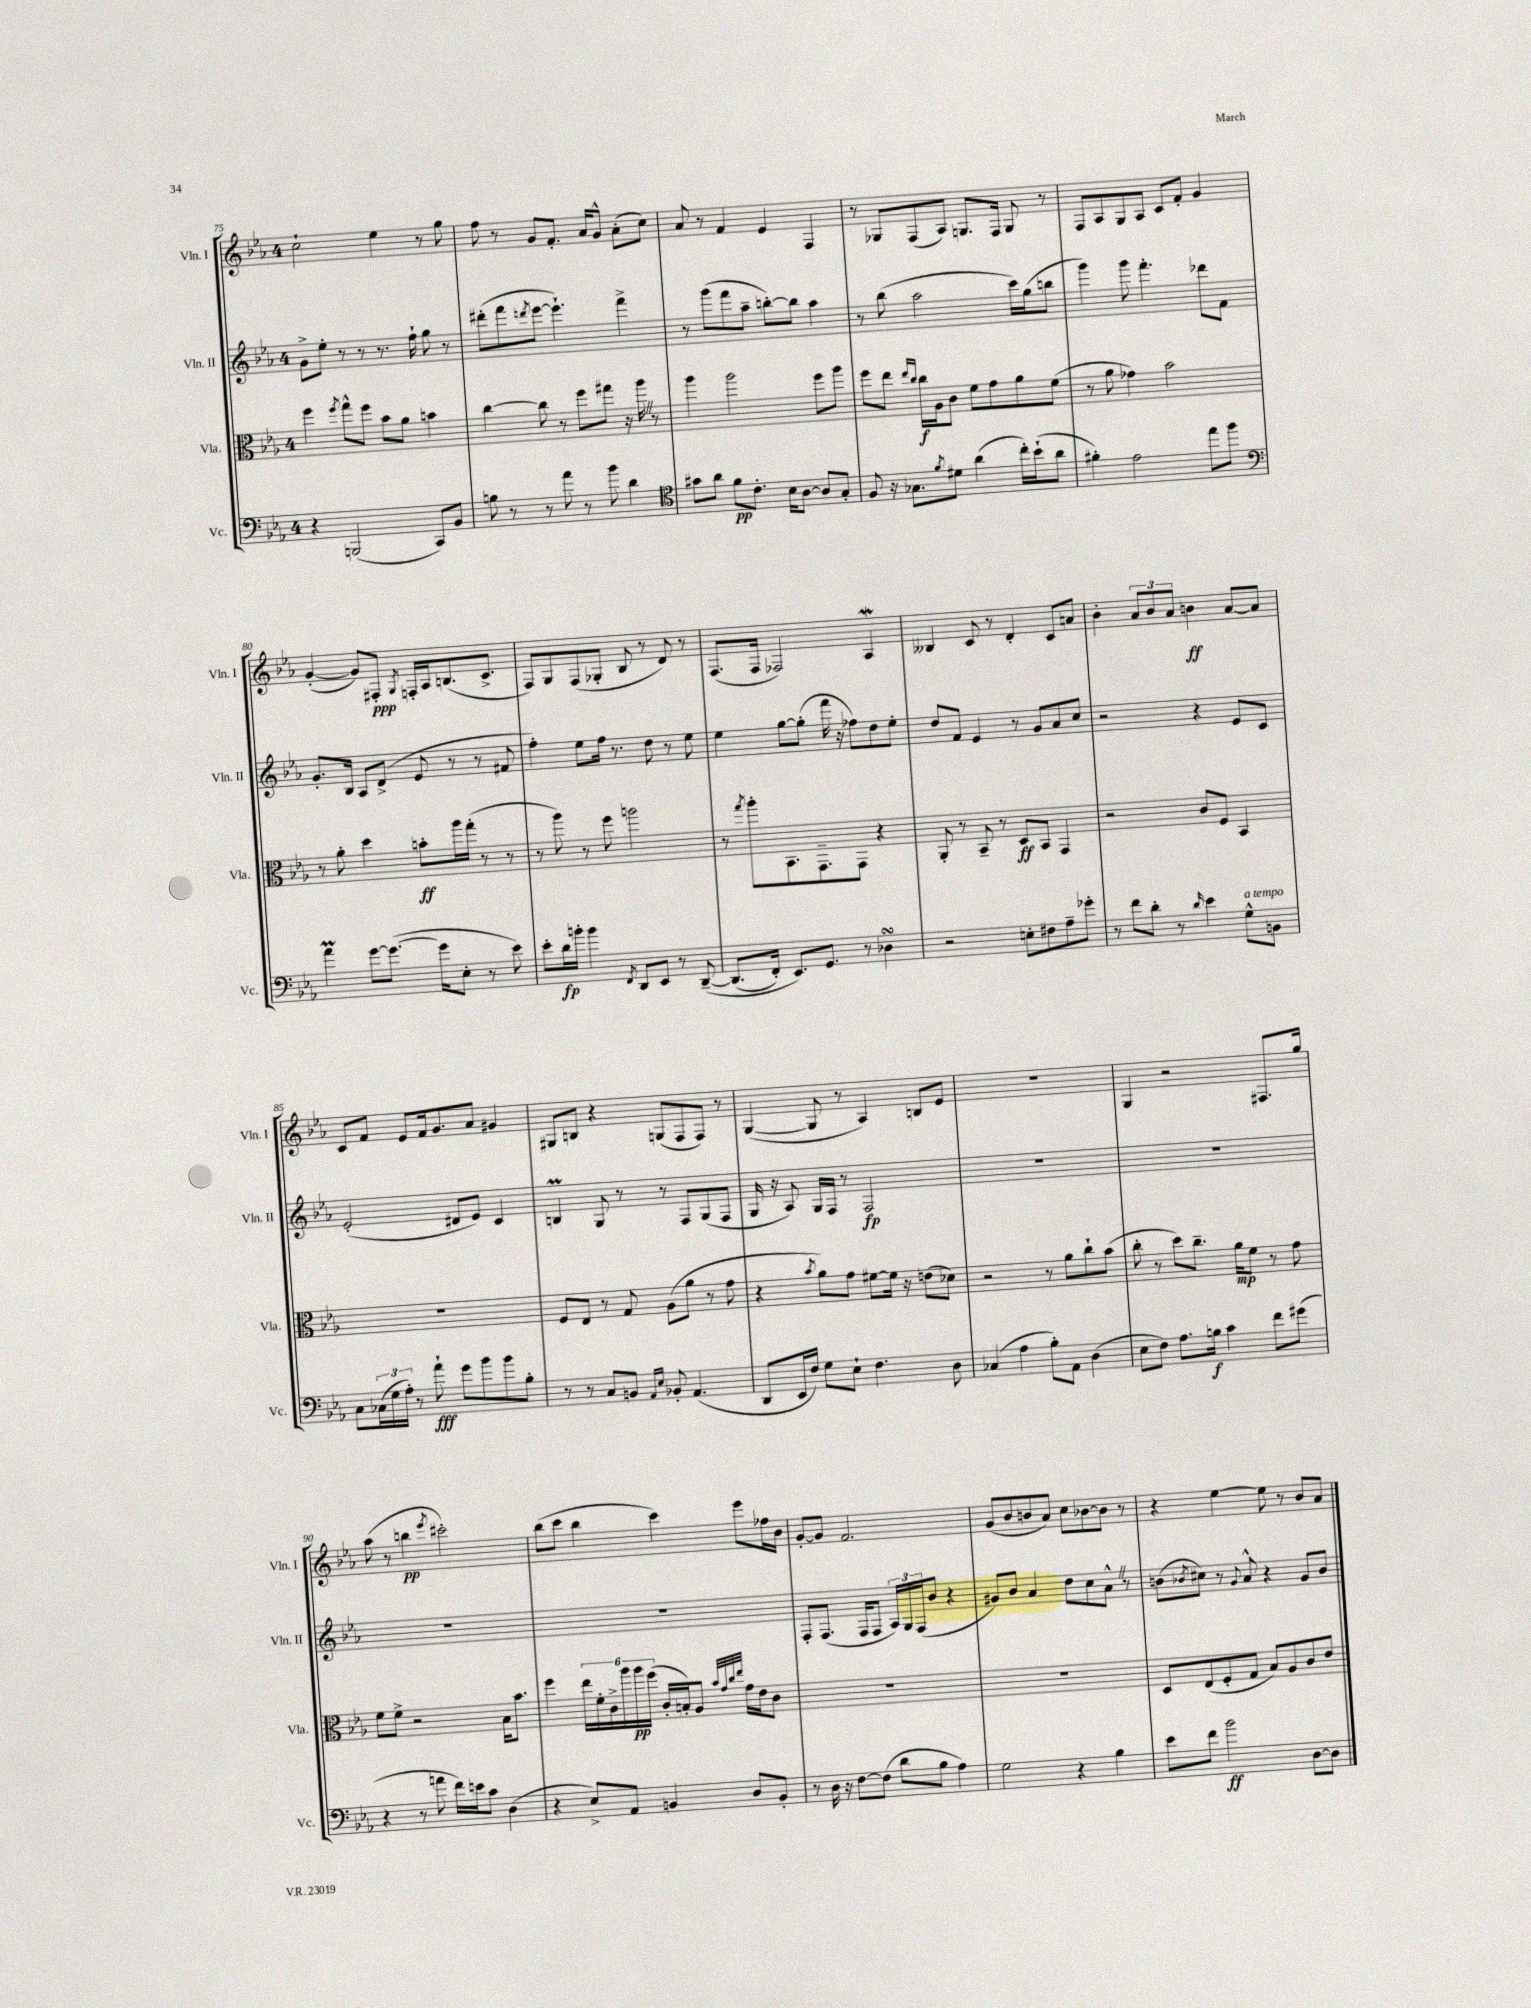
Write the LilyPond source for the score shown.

<<
\new StaffGroup <<
\new Staff = "s0" \with { instrumentName = "Vln. I" shortInstrumentName = "Vln. I" } {
    \clef treble \key ees \major \once \override Staff.TimeSignature.style = #'single-digit \time 4/4
    c''2-! ees''4 r8 g''8 |
    f''8 r8 g'8 f'8.-. aes'16 g'8-^ aes'8-.( c''8) |
    aes'8 r8 f'4 ees'4 f4 |
    r8 ges8 f8( aes8) g8. f16 g8 r8 |
    f8 aes8 g8 aes8 c'8 f'8-. g'4 |
    g'4~-.( g'8) fis8-.\ppp \acciaccatura { g8 } f16-. aes16 b8.( c'8.-> |
    f8) g8 f8( ges8-. bes8 r8 d'8) r8 |
    f8.( f16 fes2) aes4\mordent |
    beses4 c'8 r8 d'4-. c'8 a'8 |
    bes'4-. \tuplet 3/2 { aes'8 bes'8 aes'8 } b'4\ff aes'8~ aes'8 |
    c'8 f'8 ees'8 f'16 g'8. aes'8 gis'4 |
    gis8 b8 r4 g8( f8 f8) r8 |
    g4~( g8 r8 aes4) b8 ees'8 |
    R1 |
    g4 r2 fis8. g''16 |
    aes''8( r8 b''4\pp \acciaccatura { ees'''8 } cis'''2-.) |
    bes''8( c'''8 bes''4 c'''4) ees'''8 fes''16 bes'16 |
    g'8~-. g'8 f'2. |
    g'8( bes'8 b'8 aes'8) c''8 bes'8~ bes'8 r8 |
    r4 ees''4~ ees''8 r8 bes'8 aes'8 \bar "|." |
}
\new Staff = "s1" \with { instrumentName = "Vln. II" shortInstrumentName = "Vln. II" } {
    \clef treble \key ees \major \once \override Staff.TimeSignature.style = #'single-digit \time 4/4
    g'8-> ees''8-. r8 r8 r8. f''16-! g''8 r8 |
    dis'''8-.( f'''8 \acciaccatura { d'''8 } ees'''8~ ees'''4.-!) f'''4-> |
    r8 g'''8( f'''8 aes''8-- b''8~-.) b''8 aes''4 |
    r8 bes''8( aes''2 c'''16) g''16( b''8 |
    g'''4) g'''8 f'''4.-. des'''8 f'8 |
    g'8.-. bes16 aes8 d'8->( ees'8 r8 r8 fis'8 |
    f''4-.) ees''8 f''16 r8. d''8 r8 ees''8 |
    ees''4 g''8~ g''8-.( f'''16 r16 fes''8) d''8 ees''8-. |
    d''8 f'8 ees'4 r8 g'8 aes'8 c''8 |
    r2 r4 ees'8 c'8 |
    ees'2-.( dis'8 ees'8) c'4 |
    b4\prall g8 r8 r8 f8 g8( f8 |
    g16 r16 aes8) g16 f16 r8 f2\fp |
    R1 |
    R1 |
    R1 |
    R1 |
    f8-. f8.( f16 f8 \tuplet 3/2 { aes16) g16 f16( } bes'8 r4 |
    gis'8) bes'8 aes'4 d''8 c''8 aes'8-^ \once \override BreathingSign.text = \markup { \musicglyph "scripts.caesura.straight" } \breathe r8 |
    b'8( \acciaccatura { bes'8 } cis''8) r8 \appoggiatura { g'8 } aes'8-^ r4 g'8 bes'8 \bar "|." |
}
\new Staff = "s2" \with { instrumentName = "Vla." shortInstrumentName = "Vla." } {
    \clef alto \key ees \major \once \override Staff.TimeSignature.style = #'single-digit \time 4/4
    f''4 \acciaccatura { f''8 } g''8-^ f''8 bes'8 aes'8 b'4 |
    c''4~ c''8 r8 f''8 gis''8 r16 aes''16 \once \override BreathingSign.text = \markup { \musicglyph "scripts.caesura.straight" } \breathe r8 |
    aes''4 aes''2 f''8 aes''8 |
    f''8 ees''8 \grace { ees''16 c''16 } c''16\f aes16 c'8 f'8 g'8 aes'8 f'8( |
    r8 aes'8 ges'4) bes'2 |
    r8 aes'8-. d''4 b'8-.\ff aes''16 g''16-.( r8 r8 |
    r8 aes''8) r8 f''8 a''2 |
    r8 \acciaccatura { g''8 } aes''8-. bes,8. g,8.-- g,8 r4 |
    aes,8-. r8 bes,8-- r8 d8\ff bes,8 g,4 |
    r2 c'8 f8 bes,4 |
    R1 |
    f8 ees8 r8 g8 aes8( aes'8 r8 g'8 |
    r4 \acciaccatura { bes'8 } aes'8) g'8 fis'8~ fis'16 r16 e'8( des'8) |
    r2 r8 aes'8 c''8-! bes'8( |
    c''8-. r8 d''8) c''8.-- aes'16\mp f'8 r8 g'8 |
    f'8 f'8-> r2 bes16 bes'8. |
    f''4 \tuplet 6/4 { ees''16 f'16-. c'16-> aes''16 aes''16\pp f''16( } c'16-. b16-.) aes8 \grace { bes'32 g'32 c''32 ees''32 } g'16 ees'16 c'8 |
    R1 |
    R1 |
    d8 ees8( f8-. g8 bes8) aes8 c'8 ees'8 \bar "|." |
}
\new Staff = "s3" \with { instrumentName = "Vc." shortInstrumentName = "Vc." } {
    \clef bass \key ees \major \once \override Staff.TimeSignature.style = #'single-digit \time 4/4
    r4 b,,2( c,8) bes,8 |
    b8 r8 r8 aes'8 r8 bes'8 d'4 |
    \clef tenor gis'8 aes'8 f'8\pp c'8.-. bes16 aes8~ aes8 g8-. |
    f8 r16 ges8. \acciaccatura { f'8 } dis'8 aes'4( c''16-.) bes'16-!( aes'8 |
    fis'4-.) ees'2 ees''8 f''8 |
    \clef bass aes'4\prall g'8~ g'8.~( g'16 ees8-. r8 ees'8) |
    ees'8-. d'16\fp b'16-. b'4 \acciaccatura { f,8 } d,8 ees,8 r8 d,8~--\( |
    d,8.( f,16-.) ees,8.\) g,8. r8 des4\turn |
    r2 e8-. fis8 aes8-- ges'8-. |
    r8 f'8 d'8-. r8 \grace { d'16 } ees'4 g8-^^\markup { \italic "a tempo" } b,8 |
    c8 \tuplet 3/2 { ces16( g16 aes16-.) } r8 aes'8-!\fff g'8 bes'8 bes'8 bes8-. |
    r8 r8 c8 b,8 \grace { aes,16 ees16 } bes,8-. aes,4.( |
    d,8 ees,16 f16) g8 ees8-! f4. d8 |
    ces4( aes4 bes8-.) aes,8 d4( |
    ees8 f8) aes8. b16\f c'4 f'8 gis'8( |
    r4 r8 a'8 f'16) e'16 c'8 d4( |
    r4 ees8->) aes,8 b,4 d8 b,8-. |
    r8 d16 r16 f8~ f8( d'8 bes8 aes4) |
    g2 r4 bes4 |
    ees'8 f'8 bes'2\ff d8~ d8 \bar "|." |
}
>>
>>
\layout { \context { \Score currentBarNumber = #75 } }
